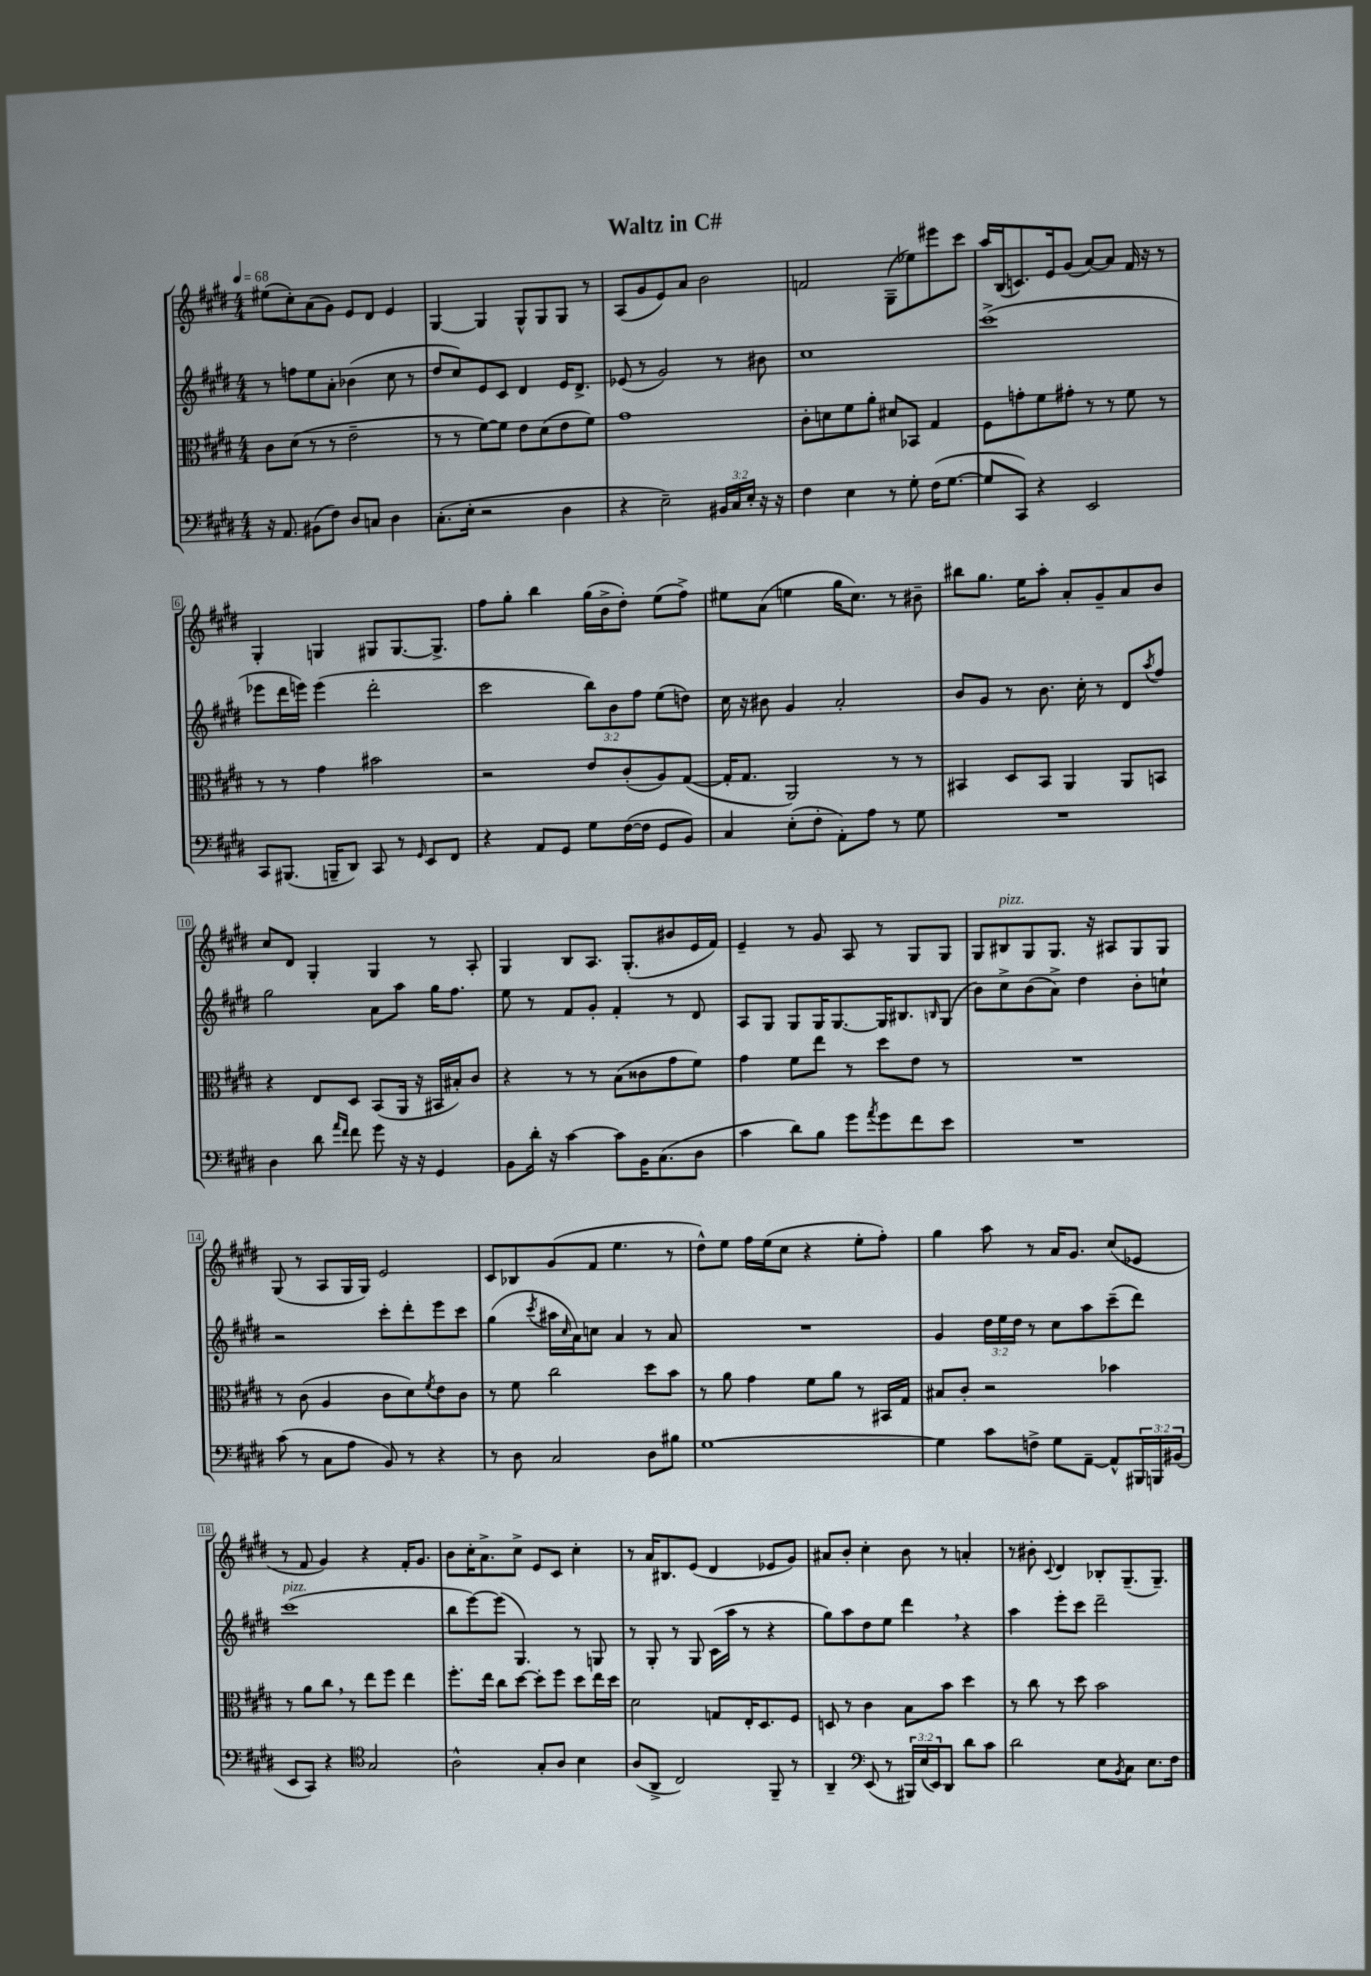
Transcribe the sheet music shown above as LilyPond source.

\header { title = "Waltz in C#" }
<<
\new StaffGroup <<
\new Staff = "s0" {
    \clef treble \key e \major \numericTimeSignature \time 4/4 \tempo 4 = 68
    eis''8( cis''8-.) a'8( gis'8) e'8 dis'8 e'4 |
    gis4~ gis4 gis8-^ gis8 gis8 r8 |
    a8( gis'8 e'8) a'8 b'2 |
    f'2 gis8--( ees''8) eis'''8 cis'''8 |
    a''16 b16( c'8.) e'16 gis'8( a'8~) a'8 fis'16 r16 r8 |
    gis4-. g4 gis8 gis8.~ gis8.-> |
    fis''8 gis''8-. b''4 gis''16( b'16-> dis''8-.) e''8( fis''8->) |
    eis''8 a'8( e''4 gis''16 cis''8.) r8 bis'8-- |
    bis''8 gis''8. e''16 a''8-. a'8-. gis'8-- a'8 b'8 |
    cis''8 dis'8 gis4-. gis4 r8 a8-. |
    gis4 b8 a8. gis8.-.( bis'8 e'16 fis'16) |
    e'4-- r8 gis'8 a8 r8 gis8 gis8 |
    gis8 bis8^\markup { \italic "pizz." } gis8 gis8. r16 ais8 gis8 gis8 |
    gis8( r8 a8 gis16 gis16) e'2 |
    cis'8 bes8 gis'8( fis'8 e''4. r8 |
    dis''8-^) e''8 fis''16 e''16( cis''8 r4 e''8-. fis''8-.) |
    gis''4 a''8 r8 a'16 gis'8. cis''8( ees'8 |
    r8 fis'8 gis'4) r4 fis'16-. gis'8. |
    b'8 cis''16-. a'8.-> cis''8-> e'8 cis'8 cis''4-. |
    r8 a'16 bis8. e'8( dis'4 ees'8 gis'8) |
    ais'8 b'8-. cis''4-. b'8 r8 a'4-. |
    r8 bis'8-. \appoggiatura { cis'8 } dis'4 bes8-. gis8.--( gis8.--) \bar "|." |
}
\new Staff = "s1" {
    \clef treble \key e \major \numericTimeSignature \time 4/4 \override Staff.TupletNumber.text = #tuplet-number::calc-fraction-text
    r8 f''8 e''8 a'8-. bes'4( cis''8 r8 |
    dis''8 cis''8) e'8 cis'8 dis'4 e'16 dis'8.-> |
    ees'8( r8 gis'2) r8 bis'8 |
    cis''1 |
    cis'''1->( |
    ees'''8 dis'''16 e'''16) e'''4( dis'''2-. |
    cis'''2 \tuplet 3/2 { b''8) b'8 fis''8 } e''8( d''8) |
    cis''16 r16 bis'8 gis'4 a'2-. |
    b'8 gis'8 r8 b'8. cis''16-. r8 dis'8 \acciaccatura { a''8 } fis''8 |
    gis''2 a'8 a''8 gis''16 fis''8. |
    e''8 r8 fis'8 gis'8-. fis'4-. r8 dis'8 |
    a8 gis8 gis8 gis16 gis8.~ gis16 bis8. \grace { b16 } gis8( |
    b'8) cis''8-> b'8( a'8->) dis''4 b'8-. c''8-! |
    r2 cis'''8-. dis'''8-. e'''8 cis'''8 |
    gis''4( \acciaccatura { cis'''8 } ais''16 \grace { cis''16 } a'16) c''8 a'4 r8 a'8 |
    R1 |
    gis'4 \tuplet 3/2 { dis''16 e''16 dis''16 } r8 cis''8 a''8 cis'''8--( dis'''8) |
    cis'''1^\markup { \italic "pizz." }( |
    b''8 e'''8~) e'''8( gis4.) r8 g8 |
    r8 gis8-. r8 gis8 cis'16( a''16 r8 r4 |
    gis''8) a''8 dis''8 e''8 dis'''4 \breathe r4 |
    a''4 e'''8-. cis'''8 dis'''2-- \bar "|." |
}
\new Staff = "s2" {
    \clef alto \key e \major \numericTimeSignature \time 4/4
    cis'8 dis'8( r8 r8 e'2-- |
    r8 r8 fis'8~) fis'8 e'8 dis'8( e'8 fis'8) |
    gis'1 |
    cis'8-. d'8 fis'8 a'8-. dis'8 bes,8 gis4 |
    fis8 g'8-. fis'8 gis'8-. r8 r8 fis'8 r8 |
    r8 r8 gis'4 bis'2 |
    r2 e'8 cis'8-.( a8) gis8~( |
    gis16-. gis8. a,2) r8 r8 |
    bis,4 dis8 bis,8 a,4 a,8 b,8 |
    r4 e8 dis8 b,8( a,16 r16 bis,16 bis16-.) cis'8 |
    r4 r8 r8 b8( cisis'8 gis'8 fis'8) |
    gis'4 fis'8 e''8 r8 dis''8 e'8 r8 |
    R1 |
    r8 cis'8( a4 cis'8 dis'8) \acciaccatura { fis'8 } e'8 cis'8 |
    r8 fis'8 cis''2 dis''8 b'8 |
    r8 a'8 gis'4 fis'8 a'8 r8 bis,16 gis16 |
    bis8 cis'8-. r2 bes'4 |
    r8 a'8 cis''8 \breathe r8 e''8 fis''8 e''4 |
    fis''8.-. e''16 cis''8 dis''8~ dis''8-. fis''8 dis''8 e''16 dis''16 |
    dis'2 g8 e16-. dis8. fis8 |
    d8 r8 cis'4 b8 b'8 dis''4 |
    r8 cis''8 r8 dis''8 b'2 \bar "|." |
}
\new Staff = "s3" {
    \clef bass \key e \major \numericTimeSignature \time 4/4 \override Staff.TupletNumber.text = #tuplet-number::calc-fraction-text
    r16 a,8. bis,8( fis8) dis8 c8 dis4 |
    cis8.-.( e16-. r2 dis4 |
    r4 e2--) \tuplet 3/2 { bis,16 cis16 e16-. } r16 r16 |
    fis4 e4 r8 gis8-. fis16( gis8.~ |
    gis8 cis,8) r4 e,2 |
    cis,8 bis,,8.( b,,16-- dis,8) cis,8 r8 \grace { gis,16 } e,8 fis,8 |
    r4 a,8 gis,8 gis8 fis16~( fis16 gis,8 b,8) |
    cis4 e8-.( fis8-. a,8-.) a8 r8 gis8 |
    R1 |
    dis4 dis'8 \grace { a'16 fis'16 } fis'8 gis'8 r16 r16 gis,4 |
    b,8 dis'16-. r16 cis'4~ cis'8 b,16 cis8.( dis8 |
    cis'4 dis'8) b8 gis'8 \acciaccatura { a'8 } gis'8 fis'8 e'8 |
    R1 |
    cis'8( r8 cis8 a8 b,8) r8 r4 |
    r8 dis8 cis2 dis8 bis8 |
    gis1~ |
    gis4 cis'8 f8-> gis8 a,8~-- a,8-^ \tuplet 3/2 { bis,,16 b,,16 bis,16( } |
    e,8 cis,8) r4 \clef tenor gis2 |
    a2-^ gis8-. a8 b4 |
    a8( a,8-> cis2) fis,8-- r8 |
    a,4-- \clef bass e,8( r8 \tuplet 3/2 { bis,,16) e16( e,16) } dis,8 dis'8 cis'8 |
    dis'2 e8 \acciaccatura { b,8 } cis8 e8. fis16 \bar "|." |
}
>>
>>
\layout { \context { \Score \override BarNumber.stencil = #(make-stencil-boxer 0.1 0.3 ly:text-interface::print) } }
